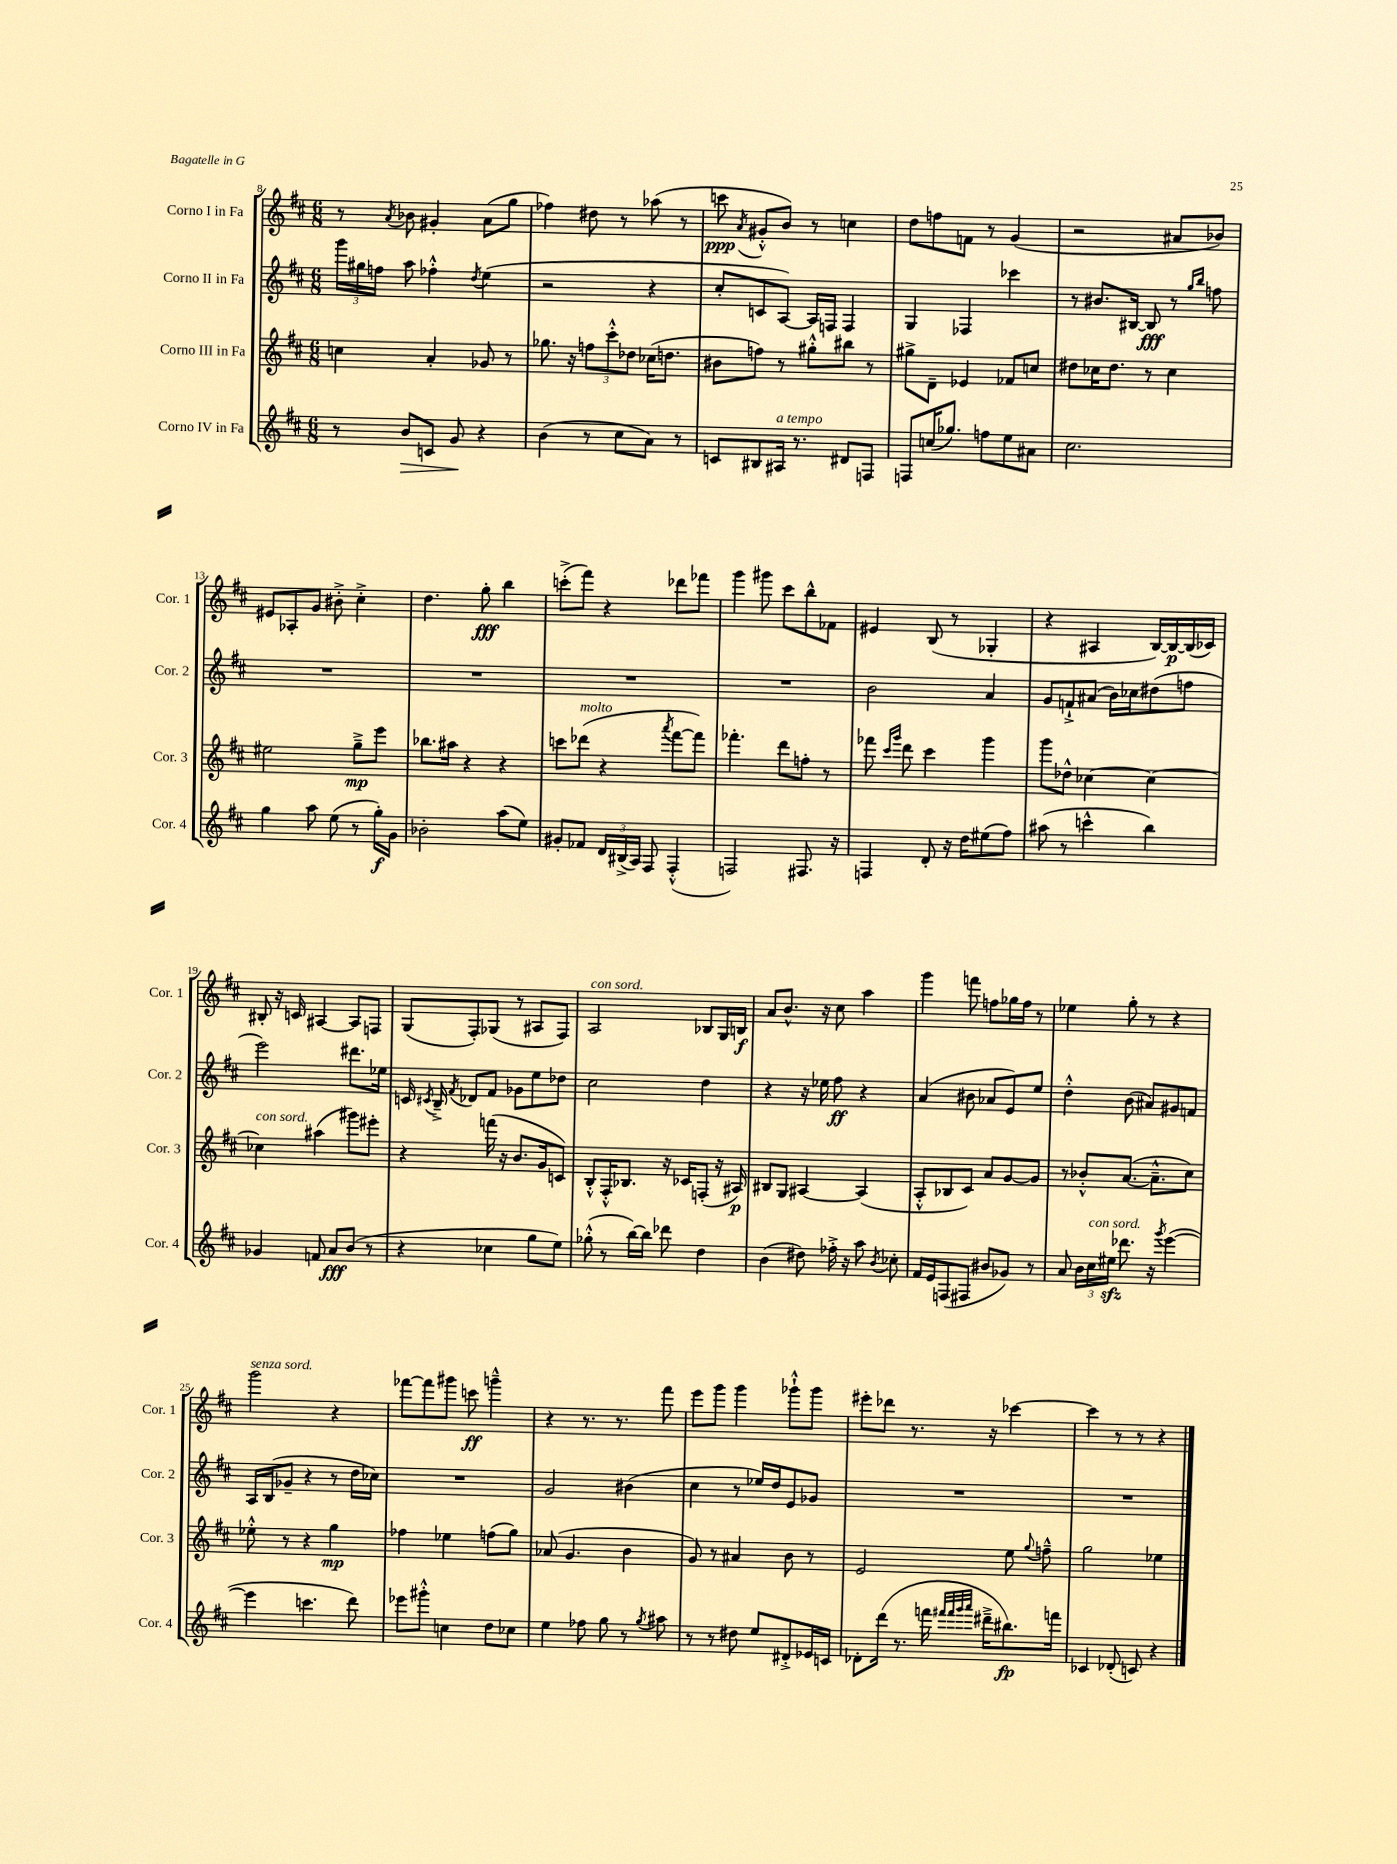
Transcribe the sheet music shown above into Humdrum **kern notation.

**kern	**kern	**kern	**kern
*staff4	*staff3	*staff2	*staff1
*clefG2	*clefG2	*clefG2	*clefG2
*k[f#c#]	*k[f#c#]	*k[f#c#]	*k[f#c#]
*M6/8	*M6/8	*M6/8	*M6/8
8r	4cc\	24ggg\LL	8r
.	.	24gg#\	.
.	.	24ff\JJ	.
.	.	.	8qa/
8b/L	.	8aa\	8b-\
8c/J	4a'/	4ff-'^^\	4g#'/
8g/	.	.	.
.	.	8qdd/	.
4r	8g-/	(4ee\	(8a\L
.	8r	.	8gg\J
=	=	=	=
(4b\	8.gg-\	2r	4ff-\)
.	16r	.	.
8r	12ff\L	.	8dd#\
.	12ccc#'^^\	.	.
8cc#\L	.	.	8r
.	12dd-\J	.	.
8a\J)	(16cc-\LK	4r	(8aa-\
.	8.dd\J	.	.
8r	.	.	8r
=	=	=	=
8c/L	8b#\L	8cc#'/L	8ccc\
.	.	.	8qa/
8B#/	8ff\J)	8c/	8g#'^^/L
16A#/Jk	8r	[8A/J)	8b/J)
8.r	.	.	.
.	8gg#'^^\L	16A/]LL	8r
.	.	16F/JJ	.
8d#/L	8bb#\J	4F/	4cc\
8F/J	8r	.	.
=	=	=	=
8F/L	8gg#^\L	4G/	8dd\L
(16cc/K	8d~\J	.	8ff\
8.gg-/J)	.	.	.
.	4e-/	4F-/	8f\J
8ff\L	.	.	8r
8ee\	8f-/L	4ccc-\	(4g/
8a#\J	8cc/J	.	.
=	=	=	=
2.cc#\	8dd#\L	8r	2r
.	16cc-\K	8.b#/L	.
.	8.dd#\J	.	.
.	.	[16B#/Jk	.
.	8r	8B#/]	.
.	4cc-\	8r	8a#/L
.	.	16qqgg/LL	.
.	.	16qqbb/JJ	.
.	.	8ff\	8b-/J)
=	=	=	=
4gg\	2ee#\	2.r	8e#/L
.	.	.	8A-'/
8aa\	.	.	8g/J
(8ee\	.	.	8b#'^\
8r	8gg~^\L	.	4cc#'^\
16gg'\LL)	8eee\J	.	.
16g\JJ	.	.	.
=	=	=	=
2b-'\	8.bb-\L	2.r	4.dd\
.	16aa#\Jk	.	.
.	4r	.	.
.	.	.	8gg'\
(8aa\L	4r	.	4bb\
8ee\J)	.	.	.
=	=	=	=
8g#'/L	8ccc\L	2.r	(8ccc'^\L
8f-/J	(8ddd-\J	.	8fff#\J)
24d/LL	4r	.	4r
(24B#^/	.	.	.
24A/JJ)	.	.	.
8F#/	.	.	.
.	8qaaa/	.	.
(4F#'^^/	[8fff#\L	.	8ddd-\L
.	8fff#\]J)	.	8fff-\J
=	=	=	=
2F/)	4.fff-'\	2.r	4ggg\
.	.	.	8ggg#\
.	8ddd\L	.	8ccc#\L
8.F#/	8ff'\J	.	8bb^^\
.	8r	.	8f-\J
16r	.	.	.
=	=	=	=
4F/	8fff-\	2b\	4e#/
.	16qqccc#/LL	.	.
.	16qqggg/JJ	.	.
.	8ddd\	.	.
8d'/	4ccc#\	.	(8B/
16r	.	.	8r
16dd\LK	.	.	.
(8ee#\	4ggg\	4a/	4G-'/
8ff#\J)	.	.	.
=	=	=	=
(8aa#\	8ggg\L	8g/L	4r
8r	8dd-^^\J	8f`^/	.
4ccc^^\	[4cc-\	(8a#/J	4A#/
.	.	16b\LL)	.
.	.	16cc-\J	.
4bb\)	4cc-\_	(8dd#\	[16B/LL)
.	.	.	16B/_
.	.	8ff\J	(16B/]
.	.	.	16c-/JJ)
=	=	=	=
4g-/	4cc-\]	2eee\)	8B#'/
.	.	.	16r
.	.	.	16c/
8f/	(4aa#\	.	[4A#/
8a/L	.	.	.
(8b/J	8ggg#\L)	8.ddd#\L	8A#/]L
8r	8eee#'\J	.	8F/J
.	.	16ee-\Jk	.
=	=	=	=
4r	4r	16c/	(8G/L
.	.	8qc#/	.
.	.	16B~^/	.
.	.	8qf#/	.
.	.	8d-/L	8F#'/)
4cc-\	(16fff\	8f#/J	(8G-/J
.	16r	.	.
.	8.b/L	8g-\L	8r
8gg\L	.	8ee\	8A#/L
.	16g/k	.	.
8ee\J)	8c/J)	8dd-\J	8F#/J)
=	=	=	=
(8gg-'^^\	8B'^^/L	2cc#\	2A/
8r	16F#'^^/K	.	.
.	8.B-/J	.	.
[16bb\LL)	.	.	.
16bb\]JJ	.	.	.
8ddd-\	16r	.	.
.	16c-/LK	.	.
4dd\	(8F'/J	4dd\	8B-/L
.	16r	.	16G/L
.	16A#/)	.	16B/JJ
=	=	=	=
(4b\	8B#/L	4r	8a/L
.	8G/J	.	8.b^^/J
8dd#\)	[4A#/	16r	.
.	.	16ee-\	16r
16ff-'^\	.	8ff#\	8cc#\
16r	.	.	.
8aa\	(4A#/]	4r	4aa\
8qb/	.	.	.
8cc-'\	.	.	.
=	=	=	=
16f#/LL	8A'^^/L	(4a/	4ggg\
16e/J	.	.	.
(8F/	8B-/	.	.
8F#/J	8c#/J)	8b#\	8fff\
8b#/L	8a/L	8a-/L	8ff\L
8g-/J)	[8g/	8e/)	16gg-\L
.	.	.	16ff\JJ
8r	8g/]J	8ee/J	8r
=	=	=	=
8a/	8r	4dd'^^\	4ee-\
24b\LL	8b-'^^/L	.	.
24cc#\	.	.	.
24ee#\JJ	.	.	.
8.ddd-\	([8.a/J	(8b\	8gg'\
.	.	8a#/L)	8r
16r	8.a~^^\]L	.	.
8qggg/	.	.	.
([4eee\	.	8g#/	4r
.	8cc#\J)	8f/J	.
=	=	=	=
4eee\]	8ee-'^^\	16A/LL	2ggg\
.	.	(16B/J	.
.	8r	8g-~/J	.
4.ccc\	4r	4r	.
.	4gg\	8r	4r
8ddd\)	.	16dd\LL	.
.	.	16cc-\JJ)	.
=	=	=	=
8eee-\L	4ff-\	2.r	[8fff-\L
8ggg#'^^\J	.	.	8fff-\]
4cc\	4ee-\	.	8ggg#\J
.	.	.	8ccc\
8dd\L	(8ff\L	.	4ggg~^^\
8cc-\J	8gg\J)	.	.
=	=	=	=
4ee\	(8a-/	2g/	4r
.	4.g/	.	.
8ff-\	.	.	8.r
8gg\	.	.	.
.	.	.	8.r
8r	4b\	(4b#\	.
8qgg/	.	.	.
8aa#\	.	.	8fff#\
=	=	=	=
8r	8g/)	4cc#\	8eee\L
8r	8r	.	8ggg\J
8dd#\	4a#/	8r	4ggg\
8ee/L	.	16ee-/LL)	.
.	.	16dd/J	.
8d#'^/	8b\	8e/	8ggg-`^^\L
16e-/L	8r	8g-/J	8ggg-\J
16c/JJ	.	.	.
=	=	=	=
8d-'\L	2e/	2.r	8eee#'\L
(16ddd\Jk	.	.	8ddd-\J
8.r	.	.	.
.	.	.	8.r
16fff\	.	.	.
32qqfff#/LLL	.	.	.
32qqfff#/	.	.	.
32qqggg/	.	.	.
32qqaaa/JJJ	.	.	.
16ddd#~^\LK	.	.	16r
8.bb#\)	8ee\	.	[4ccc-\
.	8qqgg/	.	.
.	8ff~^^\	.	.
16fff\Jk	.	.	.
=	=	=	=
4c-/	2gg\	2.r	4ccc-\]
(8d-'/	.	.	8r
8c/)	.	.	8r
4r	4ee-\	.	4r
==	==	==	==
*-	*-	*-	*-
